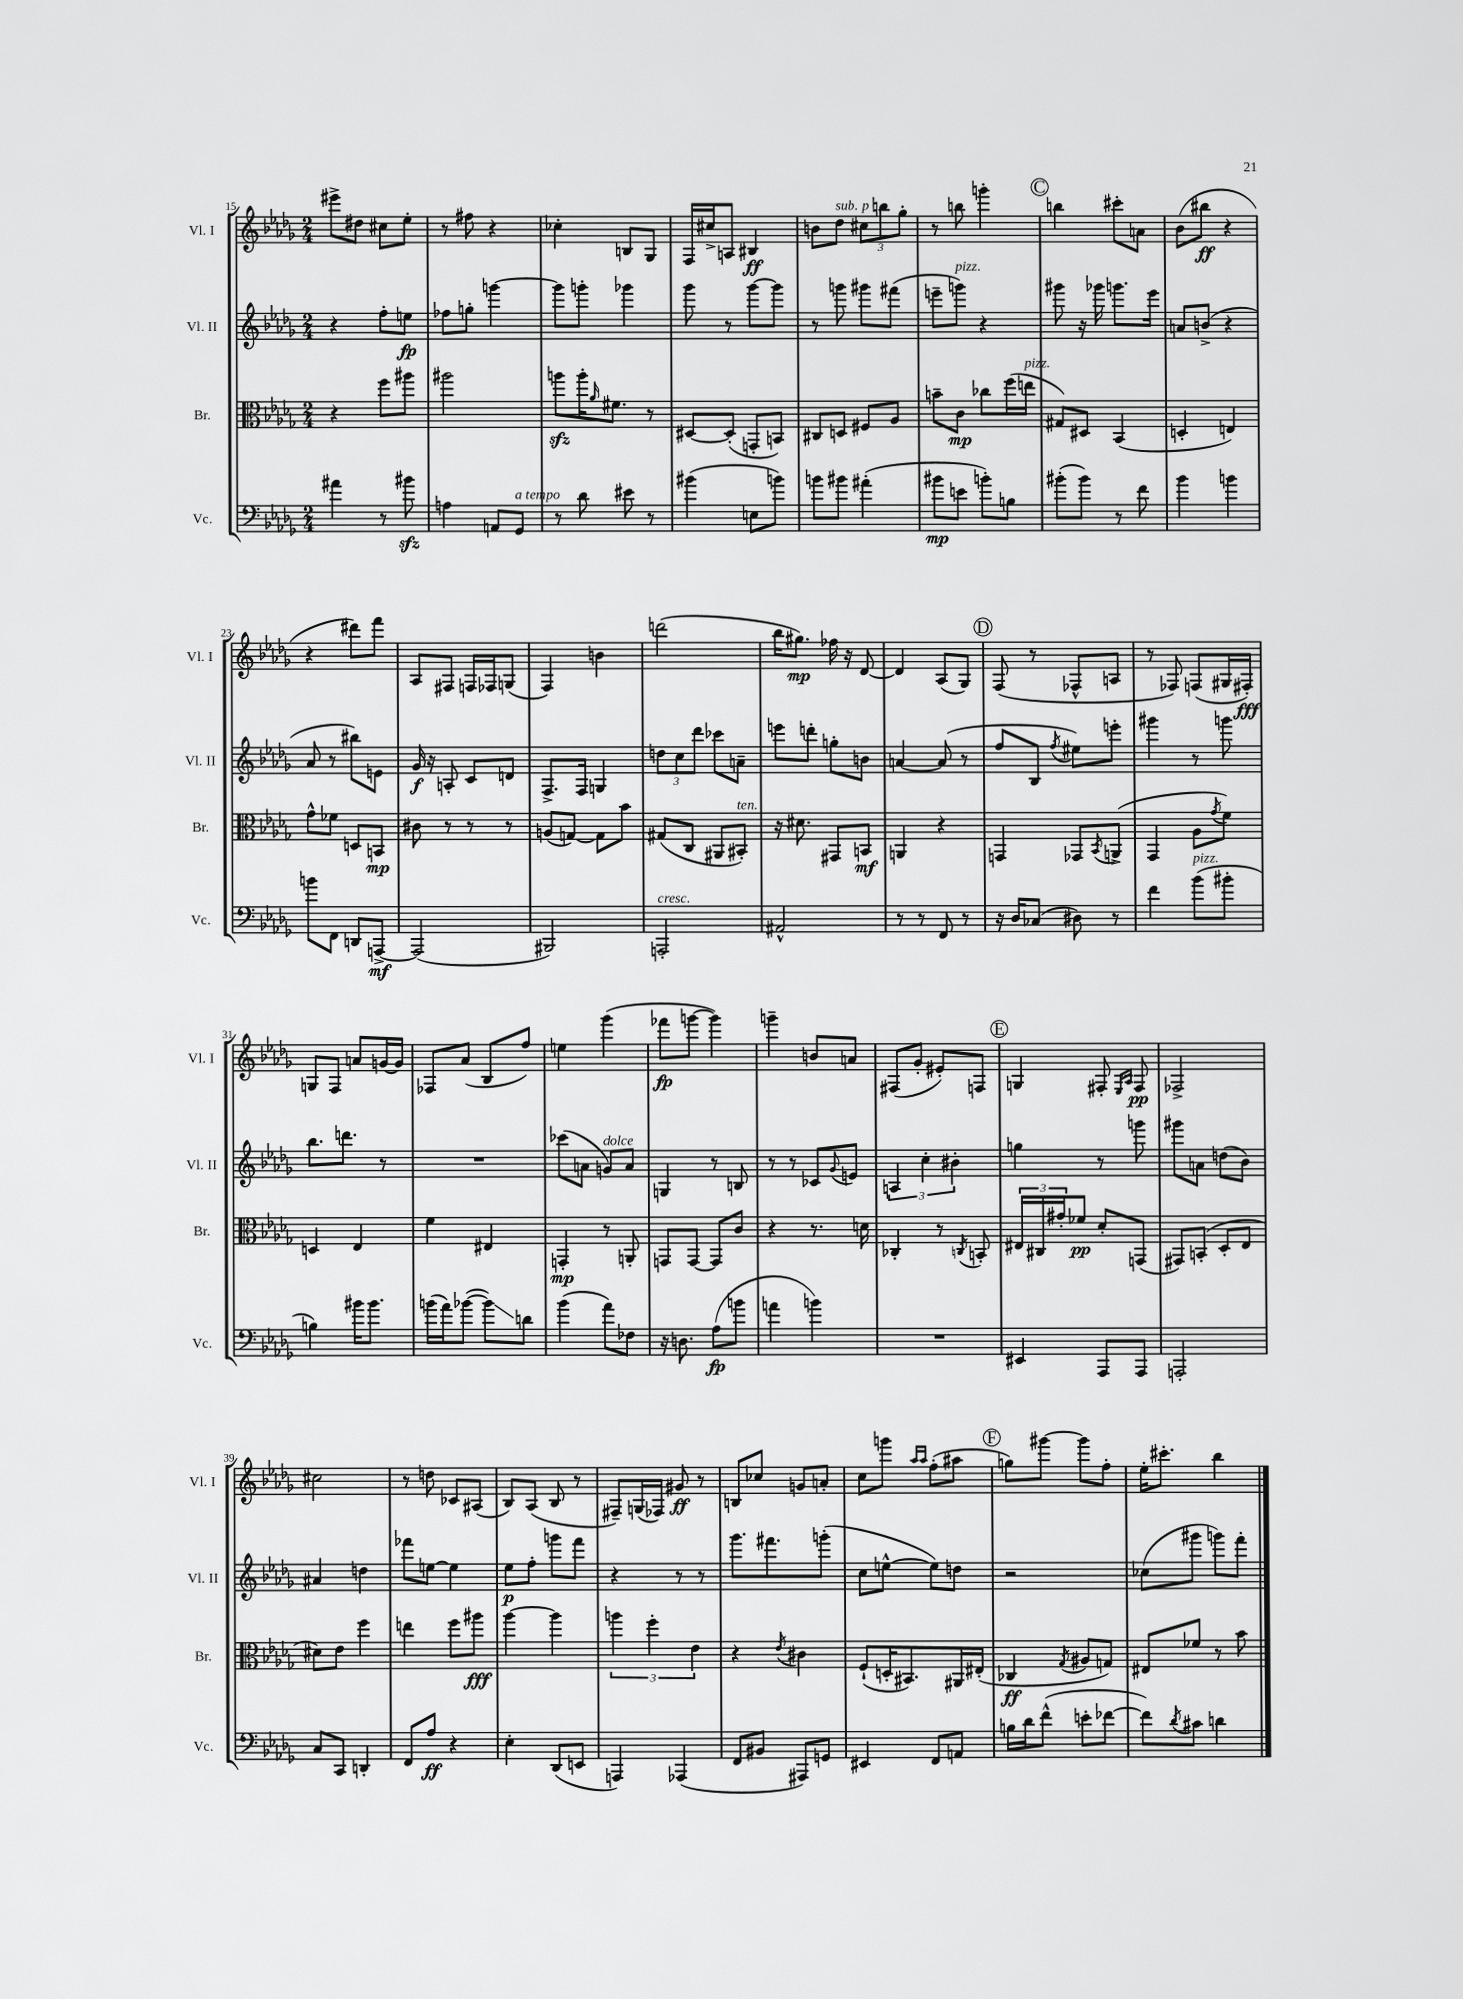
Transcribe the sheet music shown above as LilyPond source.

<<
\new StaffGroup <<
\new Staff = "s0" \with { instrumentName = "Vl. I" shortInstrumentName = "Vl. I" } {
    \clef treble \key des \major \numericTimeSignature \time 2/4
    eis'''8-> dis''8 cis''8 ees''8-. |
    r8 fis''8 r4 |
    ces''4-. b8 ges8 |
    f16 cis''16-> a8 bis4\ff |
    b'8 des''8^\markup { \italic "sub. p" } \tuplet 3/2 { cis''8 b''8 ges''8-. } |
    r8 b''8 g'''4-. |
    \mark \markup { \circle "C" } b''4 cis'''8-. a'8 |
    bes'8( bis''8\ff r4 |
    r4 dis'''8) f'''8 |
    aes8 fis8 f16 fes16 g8( |
    f4) b'4 |
    d'''2( |
    bes''16 gis''8.\mp) fes''16 r16 des'8~ |
    des'4 aes8( ges8) |
    \mark \markup { \circle "D" } f8( r8 fes8-^ a8 |
    r8 fes8) f8( gis16 fis16-.\fff) |
    g8 f8 a'8 g'16~ g'16 |
    fes8 aes'8( bes8 f''8) |
    e''4 ges'''4( |
    fes'''8\fp g'''8~ g'''4) |
    g'''4-- b'8 a'8 |
    fis8( ges'8-. eis'8-.) f8 |
    \mark \markup { \circle "E" } g4 fis8-. \grace { ees16 aes16 } fis8\pp |
    fes2-> |
    cis''2 |
    r8 d''8 ces'8 ais8( |
    bes8) aes8( bes8 r8 |
    fis8--) g16( fes16) gis'8\ff r8 |
    b8 ces''8 g'8 a'8-. |
    c''8 g'''8 \grace { aes''16 aes''16 } f''8-.( ais''8 |
    \mark \markup { \circle "F" } g''8) gis'''8~ gis'''8 f''8-. |
    ees''16-. cis'''8.-. bes''4 \bar "|." |
}
\new Staff = "s1" \with { instrumentName = "Vl. II" shortInstrumentName = "Vl. II" } {
    \clef treble \key des \major \numericTimeSignature \time 2/4
    r4 f''8-. e''8\fp |
    fes''8 g''8-. g'''4~ |
    g'''8 g'''8-. ges'''4 |
    ges'''8 r8 ges'''8~ ges'''8 |
    r8 g'''8 gis'''8 fis'''8( |
    e'''8-- g'''8^\markup { \italic "pizz." }) r4 |
    \mark \markup { \circle "C" } gis'''8 r16 ges'''16 g'''8. ees'''16 |
    a'8 b'8->( r4 |
    aes'8 r8 bis''8) e'8 |
    ges'16\f r16 a8-. c'8 d'8 |
    f8.-> f16 g4 |
    \tuplet 3/2 { d''8 c''8 des'''8 } ces'''8 a'8-- |
    e'''8 d'''8-. g''8-. b'8 |
    a'4~ a'8( r8 |
    \mark \markup { \circle "D" } f''8 bes8 \acciaccatura { f''8 } eis''8) e'''8-. |
    gis'''4 r8 g'''8 |
    bes''8. d'''8. r8 |
    R2 |
    ces'''8( a'8 g'8^\markup { \italic "dolce" }) a'8 |
    g4 r8 b8 |
    r8 r8 ces'8 \appoggiatura { ges'8 } e'8 |
    \tuplet 3/2 { a4 c''4-. bis'4-. } |
    \mark \markup { \circle "E" } g''4 r8 g'''8 |
    gis'''8 a'8 d''8( bes'8) |
    ais'4 d''4 |
    fes'''8 e''8~ e''4 |
    ees''8\p f''8-. g'''8 f'''8 |
    r4 r8 r8 |
    ges'''8. fis'''8. g'''8-.( |
    c''8 e''8~-^ e''8) d''8 |
    \mark \markup { \circle "F" } r2 |
    ces''8( gis'''8 g'''8) f'''8-. \bar "|." |
}
\new Staff = "s2" \with { instrumentName = "Br." shortInstrumentName = "Br." } {
    \clef alto \key des \major \numericTimeSignature \time 2/4
    r4 f''8 ais''8 |
    ais''2 |
    a''8\sfz a''16-. \grace { aes'16 } fis'8. r8 |
    dis8~ dis8-.( g,8-. b,8) |
    cis8 d8 fis8 aes8 |
    b'8-- c'8\mp ces''8 f''16( e''16^\markup { \italic "pizz." } |
    \mark \markup { \circle "C" } gis8) dis8 bes,4( |
    d4-. e4) |
    ges'8-^ fes'8 d8 b,8\mp |
    cis'8 r8 r8 r8 |
    a8( g8~) g8 bes'8 |
    gis8( c8 ais,8 bis,8-.^\markup { \italic "ten." }) |
    r16 dis'8. gis,8 b,8\mf |
    a,4 r4 |
    \mark \markup { \circle "D" } g,4 ges,8 \acciaccatura { bes,8 } a,8->( |
    ges,4 aes8 \acciaccatura { ges'8 } f'8) |
    d4 ees4 |
    f'4 eis4 |
    g,4-.\mp r8 a,8-. |
    g,8 g,8~ g,8 c'8 |
    r4 r8. d'16 |
    ces4-. r8 \acciaccatura { c8 } b,8-. |
    \mark \markup { \circle "E" } \tuplet 3/2 { eis16 cis16 gis'16-. } fes'8\pp des'8-. g,8( |
    gis,8) b,8-.( des8-. ees8 |
    dis'8) ees'8 f''4 |
    e''4 f''8 ais''8\fff |
    aes''4~ aes''4 |
    \tuplet 3/2 { a''4 f''4-. ees'4 } |
    r4 \acciaccatura { ees'8 } cis'4 |
    f8-!( d16-. bis,8.) ais,16 eis16-.( |
    \mark \markup { \circle "F" } ces4\ff \acciaccatura { ges8 } ais8 g8) |
    eis8 fes'8 r8 bes'8 \bar "|." |
}
\new Staff = "s3" \with { instrumentName = "Vc." shortInstrumentName = "Vc." } {
    \clef bass \key des \major \numericTimeSignature \time 2/4
    ais'4 r8 bis'8\sfz |
    a4 a,8 ges,8^\markup { \italic "a tempo" } |
    r8 des'8 eis'8 r8 |
    bis'4( e8 b'8) |
    b'8 bis'8 ais'4-.( |
    bis'8\mp e'8 b'8-.) b8 |
    \mark \markup { \circle "C" } bis'8-.( bis'8) r8 f'8 |
    bes'4 b'4 |
    b'8 f,8 d,8 a,,8~->\mf |
    a,,2( |
    bis,,2) |
    a,,2-.^\markup { \italic "cresc." } |
    ais,2-^ |
    r8 r8 f,8 r8 |
    \mark \markup { \circle "D" } r16 des16 ces8( dis8) r8 |
    f'4 bes'8^\markup { \italic "pizz." }( bis'8-. |
    b4) bis'16 bis'8. |
    b'16( aes'16) bes'8~( bes'8\glissando) d'8 |
    bes'4( aes'8) fes8 |
    r16 d8. aes8\fp( b'8 |
    a'4 b'4) |
    R2 |
    \mark \markup { \circle "E" } eis,4 aes,,8 aes,,8 |
    a,,2-. |
    c8 c,8 d,4-. |
    f,8 aes8\ff r4 |
    ees4-. des,8( e,8 |
    a,,4) aes,,4( |
    f,8 bis,8 ais,,8) g,8 |
    eis,4 f,8 a,8 |
    \mark \markup { \circle "F" } b16 des'16 f'8-^( e'8-. fes'8~ |
    fes'8) \acciaccatura { des'8 } cis'8 d'4 \bar "|." |
}
>>
>>
\layout { \context { \Score currentBarNumber = #15 } }
